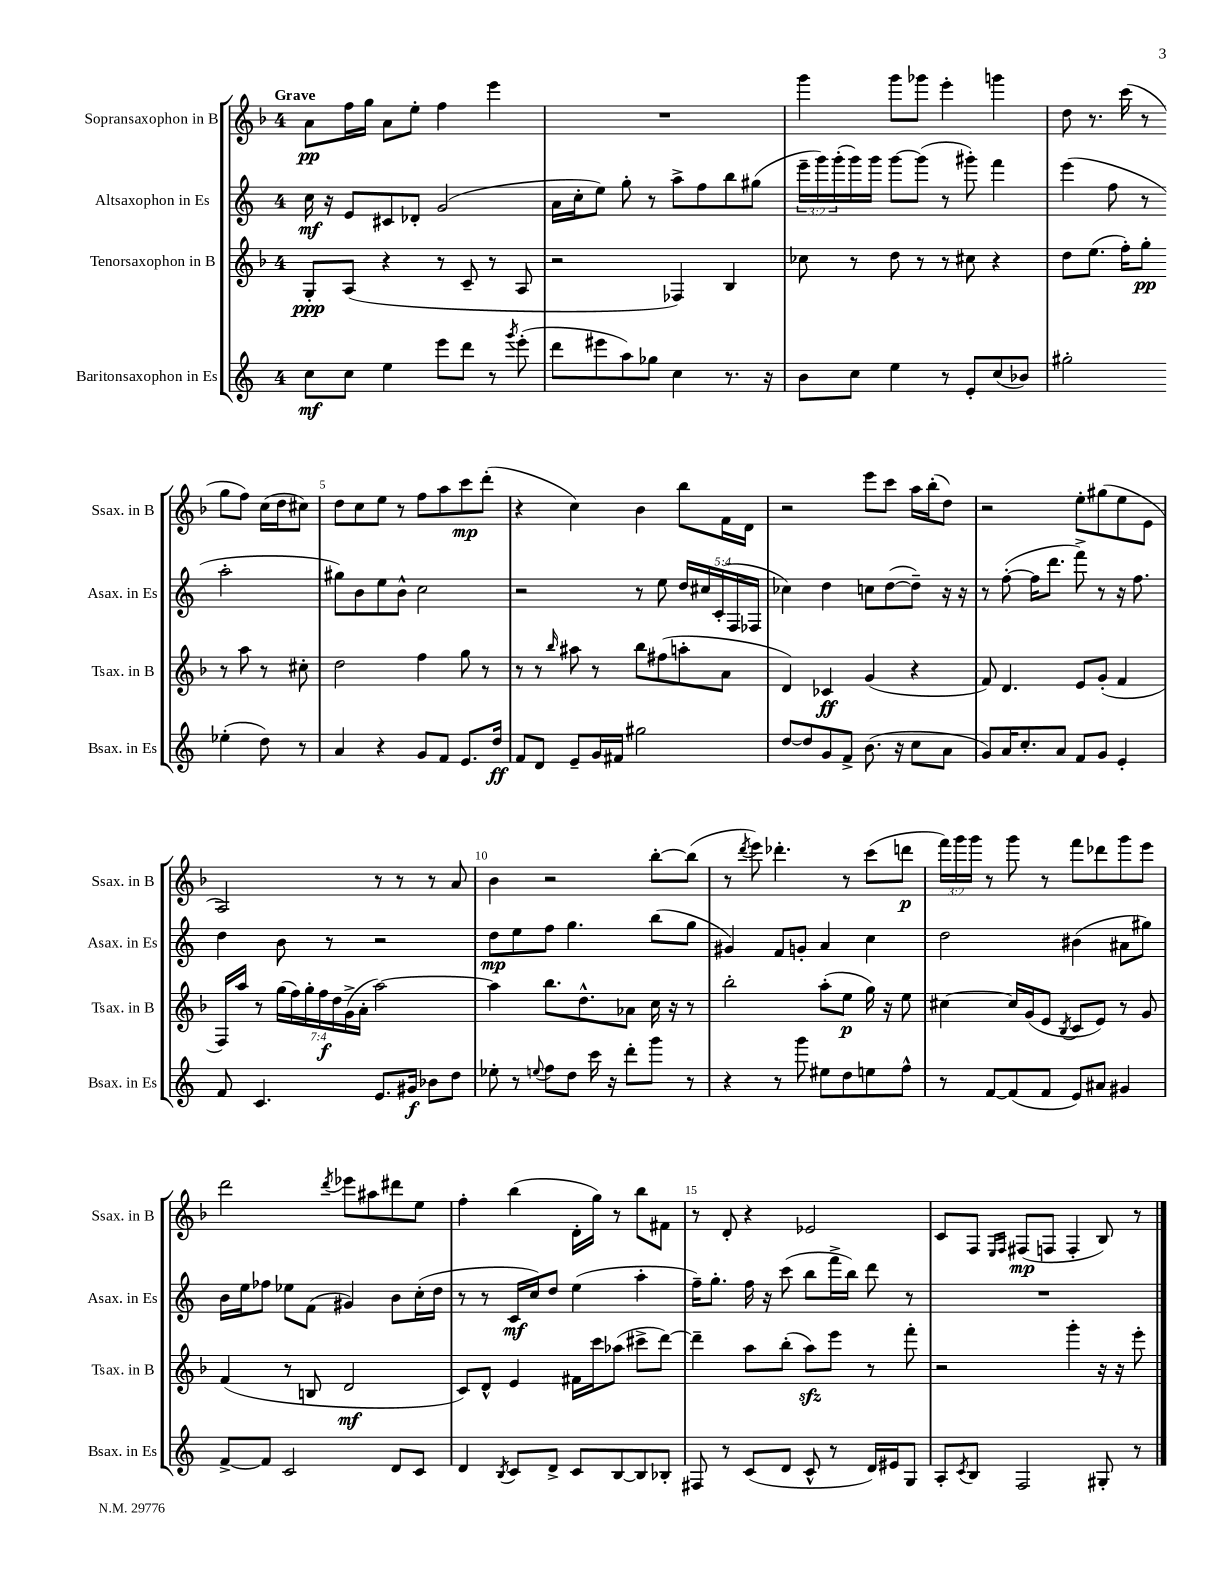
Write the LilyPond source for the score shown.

<<
\new StaffGroup <<
\new Staff = "s0" \with { instrumentName = "Sopransaxophon in B" shortInstrumentName = "Ssax. in B" } {
    \clef treble \key f \major \once \override Staff.TimeSignature.style = #'single-digit \time 4/4 \override Staff.TupletNumber.text = #tuplet-number::calc-fraction-text \tempo "Grave"
    a'8\pp f''16 g''16 a'8 e''8-. f''4 e'''4 |
    R1 |
    g'''4 g'''8 ges'''8 e'''4-. g'''4 |
    d''8 r8. c'''16( r8 g''8 f''8) c''16( d''16 cis''8) |
    d''8 c''8 e''8 r8 f''8 a''8 c'''8\mp d'''8-.( |
    r4 c''4) bes'4 bes''8 f'16 d'16 |
    r2 e'''8 c'''8 a''16 bes''16-.( d''8) |
    r2 e''8-. gis''8( e''8 e'8 |
    a2) r8 r8 r8 a'8 |
    bes'4 r2 bes''8~-. bes''8( |
    r8 \acciaccatura { d'''8 } e'''8) des'''4.-. r8 c'''8( d'''8\p |
    \tuplet 3/2 { f'''16) g'''16 g'''16 } r8 g'''8 r8 f'''8 des'''8 g'''8 e'''8 |
    d'''2 \acciaccatura { d'''8 } ees'''8 ais''8 dis'''8 e''8 |
    f''4-. bes''4( d'16-. g''16) r8 bes''8 fis'8 |
    r8 d'8-. r4 ees'2 |
    c'8 f8 \grace { e16 f16 } fis8\mp( f8 f4-. bes8) r8 \bar "|." |
}
\new Staff = "s1" \with { instrumentName = "Altsaxophon in Es" shortInstrumentName = "Asax. in Es" } {
    \clef treble \key c \major \once \override Staff.TimeSignature.style = #'single-digit \time 4/4 \override Staff.TupletNumber.text = #tuplet-number::calc-fraction-text
    c''16\mf r16 e'8 cis'8 des'8-. g'2( |
    a'16 c''16-. e''8) g''8-. r8 a''8-> f''8 b''8 gis''8( |
    \tuplet 3/2 { e'''16-- g'''16) g'''16-.( } g'''16) g'''16 g'''8~ g'''8( r8 gis'''8-.) f'''4 |
    e'''4( f''8 r8 a''2-. |
    gis''8) b'8 e''8 b'8-^ c''2 |
    r2 r8 e''8 \tuplet 5/4 { d''16 cis''16 c'16-.( f16 fes16 } |
    ces''4) d''4 c''8 d''8~( d''8--) r16 r16 |
    r8 f''8~-.( f''16 d'''8. f'''8->) r8 r16 f''8. |
    d''4 b'8 r8 r2 |
    d''8\mp e''8 f''8 g''4. b''8( g''8 |
    gis'4) f'8 g'8-. a'4 c''4 |
    d''2 bis'4( ais'8 gis''8) |
    b'16 e''16 fes''8 ees''8 f'8( gis'4) b'8 c''16-.( d''16 |
    r8 r8 c'16\mf c''16) d''8 e''4( a''4-. |
    f''16--) g''8.-. f''16 r16 c'''8( b''8 f'''16-> b''16) d'''8 r8 |
    R1 \bar "|." |
}
\new Staff = "s2" \with { instrumentName = "Tenorsaxophon in B" shortInstrumentName = "Tsax. in B" } {
    \clef treble \key f \major \once \override Staff.TimeSignature.style = #'single-digit \time 4/4 \override Staff.TupletNumber.text = #tuplet-number::calc-fraction-text
    g8-.\ppp a8( r4 r8 c'8-- r8 a8 |
    r2 fes4) bes4 |
    ces''8 r8 d''8 r8 r8 cis''8 r4 |
    d''8 e''8.( f''16-.) g''8-.\pp r8 a''8 r8 cis''8-. |
    d''2 f''4 g''8 r8 |
    r8 r8 \grace { bes''16 } ais''8 r8 bes''8 fis''8( a''8-. a'8 |
    d'4) ces'4\ff g'4( r4 |
    f'8) d'4. e'8 g'8-.( f'4 |
    f16) a''16 r8 \tuplet 7/4 { g''16( f''16) g''16-. f''16\f d''16 g'16->( a'16-. } a''2~) |
    a''4 bes''8. d''8.-^ aes'8 c''16 r16 r8 |
    bes''2-. a''8-.( e''8\p g''16) r16 e''8 |
    cis''4~ cis''16 g'16( e'8 \acciaccatura { bes8 } c'8 e'8) r8 g'8 |
    f'4( r8 b8 d'2\mf |
    c'8) d'8-^ e'4 fis'16 c'''16 aes''8( cis'''8-> d'''8~) |
    d'''4-- a''8 bes''8-.( a''8\sfz) e'''8 r8 f'''8-. |
    r2 g'''4-. r16 r16 e'''8-. \bar "|." |
}
\new Staff = "s3" \with { instrumentName = "Baritonsaxophon in Es" shortInstrumentName = "Bsax. in Es" } {
    \clef treble \key c \major \once \override Staff.TimeSignature.style = #'single-digit \time 4/4
    c''8\mf c''8 e''4 e'''8 d'''8 r8 \acciaccatura { g'''8 } e'''8-.( |
    d'''8 eis'''8 a''8) ges''8 c''4 r8. r16 |
    b'8 c''8 e''4 r8 e'8-. c''8( bes'8) |
    gis''2-. ees''4-.( d''8) r8 |
    a'4 r4 g'8 f'8 e'8. d''16\ff |
    f'8 d'8 e'8-- g'16 fis'16 gis''2 |
    d''8~ d''8 g'8 f'8-> b'8.( r16 c''8 a'8 |
    g'8) a'16 c''8.-. a'8 f'8 g'8 e'4-. |
    f'8 c'4. e'8. gis'16\f bes'8 d''8 |
    ees''8-. r8 \appoggiatura { e''8 } f''8 d''8 c'''16 r16 d'''8-. g'''8 r8 |
    r4 r8 g'''8 eis''8 d''8 e''8 f''8-^ |
    r8 f'8~ f'8( f'8 e'8) ais'8 gis'4 |
    f'8~-> f'8 c'2 d'8 c'8 |
    d'4 \acciaccatura { b8 } c'8 d'8-> c'8 b8~ b8 bes8-. |
    fis8 r8 c'8( d'8 c'8-^ r8 d'16) eis'16 g8 |
    a8-. \acciaccatura { c'8 } b8 f2 gis8-. r8 \bar "|." |
}
>>
>>
\layout { \context { \Score \override BarNumber.break-visibility = ##(#f #t #t) barNumberVisibility = #(every-nth-bar-number-visible 5) } }
